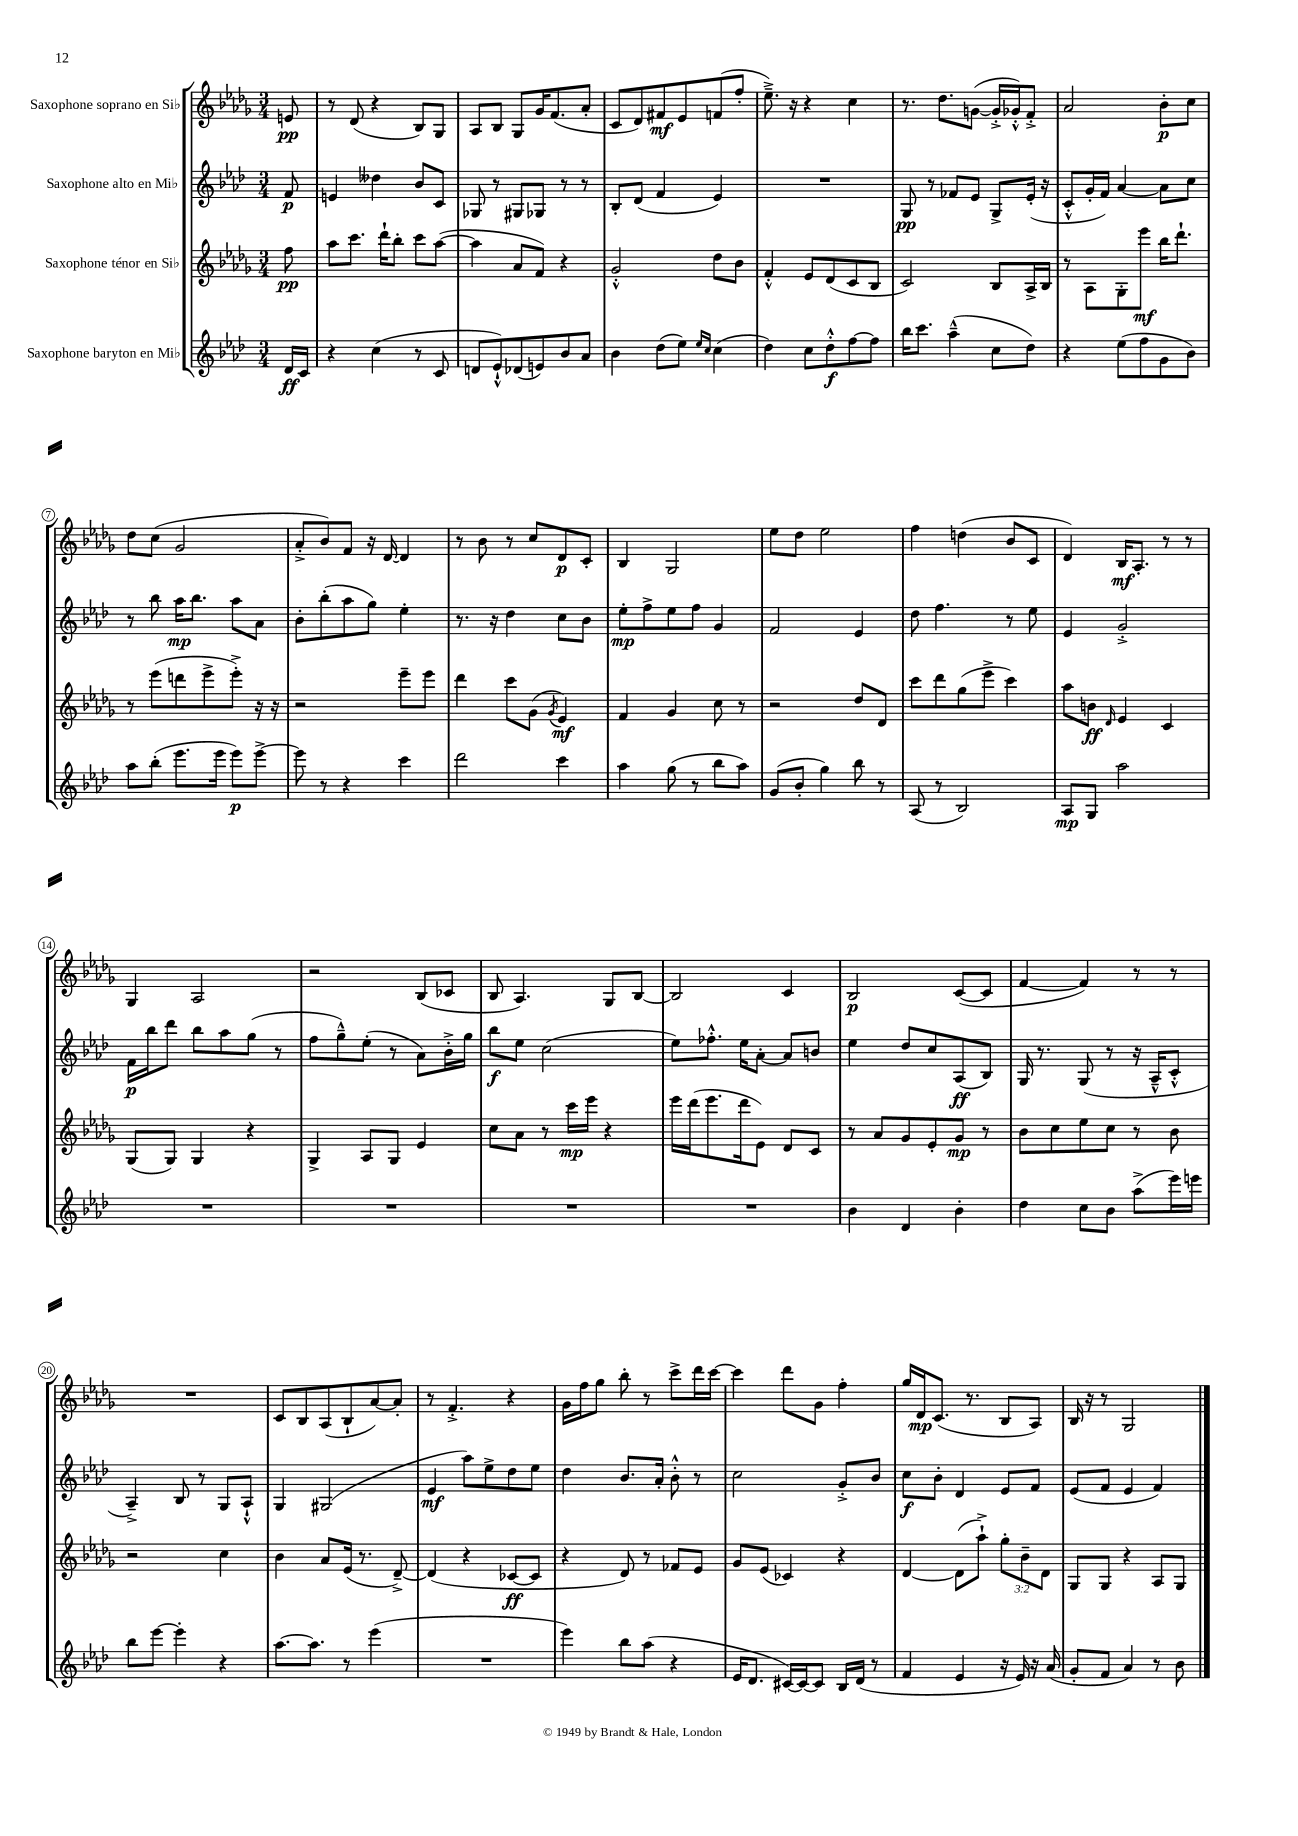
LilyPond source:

<<
\new StaffGroup <<
\new Staff = "s0" \with { instrumentName = "Saxophone soprano en Sib" } {
    \clef treble \key des \major \numericTimeSignature \time 3/4 \partial 8
    e'8\pp |
    r8 des'8( r4 bes8) ges8 |
    aes8 bes8 ges8 ges'16 f'8.( aes'8-. |
    c'8 des'8) fis'8\mf ees'8 f'8( f''8-. |
    ees''8.--->) r16 r4 c''4 |
    r8. des''8. g'8~( g'16-.-> ges'16-.-^) f'8-.-> |
    aes'2 bes'8-.\p c''8 |
    des''8 c''8( ges'2 |
    aes'8-.-> bes'8) f'8 r16 des'16~ des'4 |
    r8 bes'8 r8 c''8 des'8\p c'8-. |
    bes4 ges2 |
    ees''8 des''8 ees''2 |
    f''4 d''4( bes'8 c'8 |
    des'4) bes16\mf aes8.-. r8 r8 |
    ges4 aes2 |
    r2 bes8( ces'8 |
    bes8 aes4.) ges8 bes8~ |
    bes2 c'4 |
    bes2\p c'8~( c'8 |
    f'4~ f'4) r8 r8 |
    R2. |
    c'8 bes8 aes8( bes8-! aes'8~) aes'8-. |
    r8 f'4.-.-> r4 |
    ges'16 f''16 ges''8 bes''8-. r8 c'''8-> des'''16 c'''16~ |
    c'''4 des'''8 ges'8 f''4-. |
    ges''16 des'16\mp c'8.( r8. bes8 aes8) |
    bes16 r16 r8 ges2 \bar "|." |
}
\new Staff = "s1" \with { instrumentName = "Saxophone alto en Mib" } {
    \clef treble \key aes \major \numericTimeSignature \time 3/4 \partial 8
    f'8\p |
    e'4 deses''4 bes'8 c'8 |
    ges8 r8 gis8 ges8 r8 r8 |
    bes8-. des'8( f'4 ees'4) |
    R2. |
    g8\pp r8 fes'8 ees'8 g8-> ees'16-.( r16 |
    c'8-.-^ g'16-. f'16) aes'4~ aes'8 c''8 |
    r8 bes''8 aes''16\mp bes''8. aes''8 aes'8 |
    bes'8-. bes''8-.( aes''8 g''8) ees''4-. |
    r8. r16 des''4 c''8 bes'8 |
    ees''8-.\mp f''8-> ees''8 f''8 g'4 |
    f'2 ees'4 |
    des''8 f''4. r8 ees''8 |
    ees'4 g'2-.-> |
    f'16\p bes''16 des'''8 bes''8 aes''8 g''8( r8 |
    f''8 g''8---^) ees''8-.( r8 aes'8) bes'16-.-> g''16 |
    bes''8\f ees''8 c''2( |
    ees''8) fes''8.-.-^ ees''16 aes'8~-. aes'8 b'8 |
    ees''4 des''8 c''8 aes8\ff( bes8) |
    g16 r8. g8( r8 r16 aes16---^ c'8-.-^ |
    aes4--->) bes8 r8 g8 aes8-!-^ |
    g4 gis2( |
    ees'4\mf aes''8) ees''8-> des''8 ees''8 |
    des''4 bes'8. aes'16-. bes'8-.-^ r8 |
    c''2 g'8-.-> bes'8 |
    c''8\f bes'8-. des'4 ees'8 f'8 |
    ees'8( f'8 ees'4 f'4) \bar "|." |
}
\new Staff = "s2" \with { instrumentName = "Saxophone ténor en Sib" } {
    \clef treble \key des \major \numericTimeSignature \time 3/4 \override Staff.TupletNumber.text = #tuplet-number::calc-fraction-text \partial 8
    f''8\pp |
    aes''8 c'''8. des'''16-! bes''8-. c'''8 aes''8~( |
    aes''4 aes'8 f'8) r4 |
    ges'2-.-^ des''8 bes'8 |
    f'4-.-^ ees'8 des'8( c'8 bes8 |
    c'2) bes8 aes16-> bes16 |
    r8 aes8 ges8-. ees'''8\mf bes''16 des'''8.-! |
    r8 ees'''8( d'''8 ees'''8-> ees'''8-.->) r16 r16 |
    r2 ees'''8-- ees'''8 |
    des'''4 c'''8 ges'8( \acciaccatura { ges'8 } ees'4\mf) |
    f'4 ges'4 c''8 r8 |
    r2 des''8 des'8 |
    c'''8 des'''8 ges''8( ees'''8-> c'''4) |
    aes''8 b'8\ff \grace { des'16 } ees'4 c'4 |
    ges8( ges8) ges4 r4 |
    ges4-> aes8 ges8 ees'4 |
    c''8 aes'8 r8 c'''16\mp ees'''16 r4 |
    ees'''16 des'''16( ees'''8. des'''16 ees'8) des'8 c'8 |
    r8 aes'8 ges'8 ees'8-. ges'8\mp r8 |
    bes'8 c''8 ees''8 c''8 r8 bes'8 |
    r2 c''4 |
    bes'4 aes'8 ees'16( r8. des'8~--->) |
    des'4( r4 ces'8~\ff ces'8 |
    r4 des'8) r8 fes'8 ees'8 |
    ges'8 ees'8( ces'4) r4 |
    des'4~ des'8( aes''8-!->) \tuplet 3/2 { ges''8-. bes'8-- des'8 } |
    ges8 ges8 r4 aes8 ges8 \bar "|." |
}
\new Staff = "s3" \with { instrumentName = "Saxophone baryton en Mib" } {
    \clef treble \key aes \major \numericTimeSignature \time 3/4 \partial 8
    des'16\ff c'16 |
    r4 c''4( r8 c'8 |
    d'8 ees'8-!-^) des'8( e'8) bes'8 aes'8 |
    bes'4 des''8( ees''8) \grace { ees''16 c''16 } c''4( |
    des''4) c''8 des''8-.-^\f f''8~ f''8 |
    bes''16 c'''8. aes''4---^( c''8 des''8) |
    r4 ees''8( f''8 g'8 bes'8) |
    aes''8 bes''8-.( ees'''8. ees'''16 ees'''8\p) ees'''8~-> |
    ees'''8 r8 r4 c'''4 |
    des'''2 c'''4 |
    aes''4 g''8( r8 bes''8 aes''8) |
    g'8( bes'8-. g''4) bes''8 r8 |
    aes8( r8 bes2) |
    aes8\mp g8 aes''2 |
    R2. |
    R2. |
    R2. |
    R2. |
    bes'4 des'4 bes'4-. |
    des''4 c''8 bes'8 aes''8->( ees'''16) e'''16 |
    bes''8 ees'''8~ ees'''4-. r4 |
    aes''8.~ aes''8. r8 ees'''4( |
    R2. |
    ees'''4) bes''8 aes''8( r4 |
    ees'16 des'8. cis'16~) cis'16~ cis'8 bes16 des'16( r8 |
    f'4 ees'4 r16 ees'16) r16 aes'16( |
    g'8-. f'8 aes'4) r8 bes'8 \bar "|." |
}
>>
>>
\layout { \context { \Score \override BarNumber.stencil = #(make-stencil-circler 0.1 0.3 ly:text-interface::print) } }
